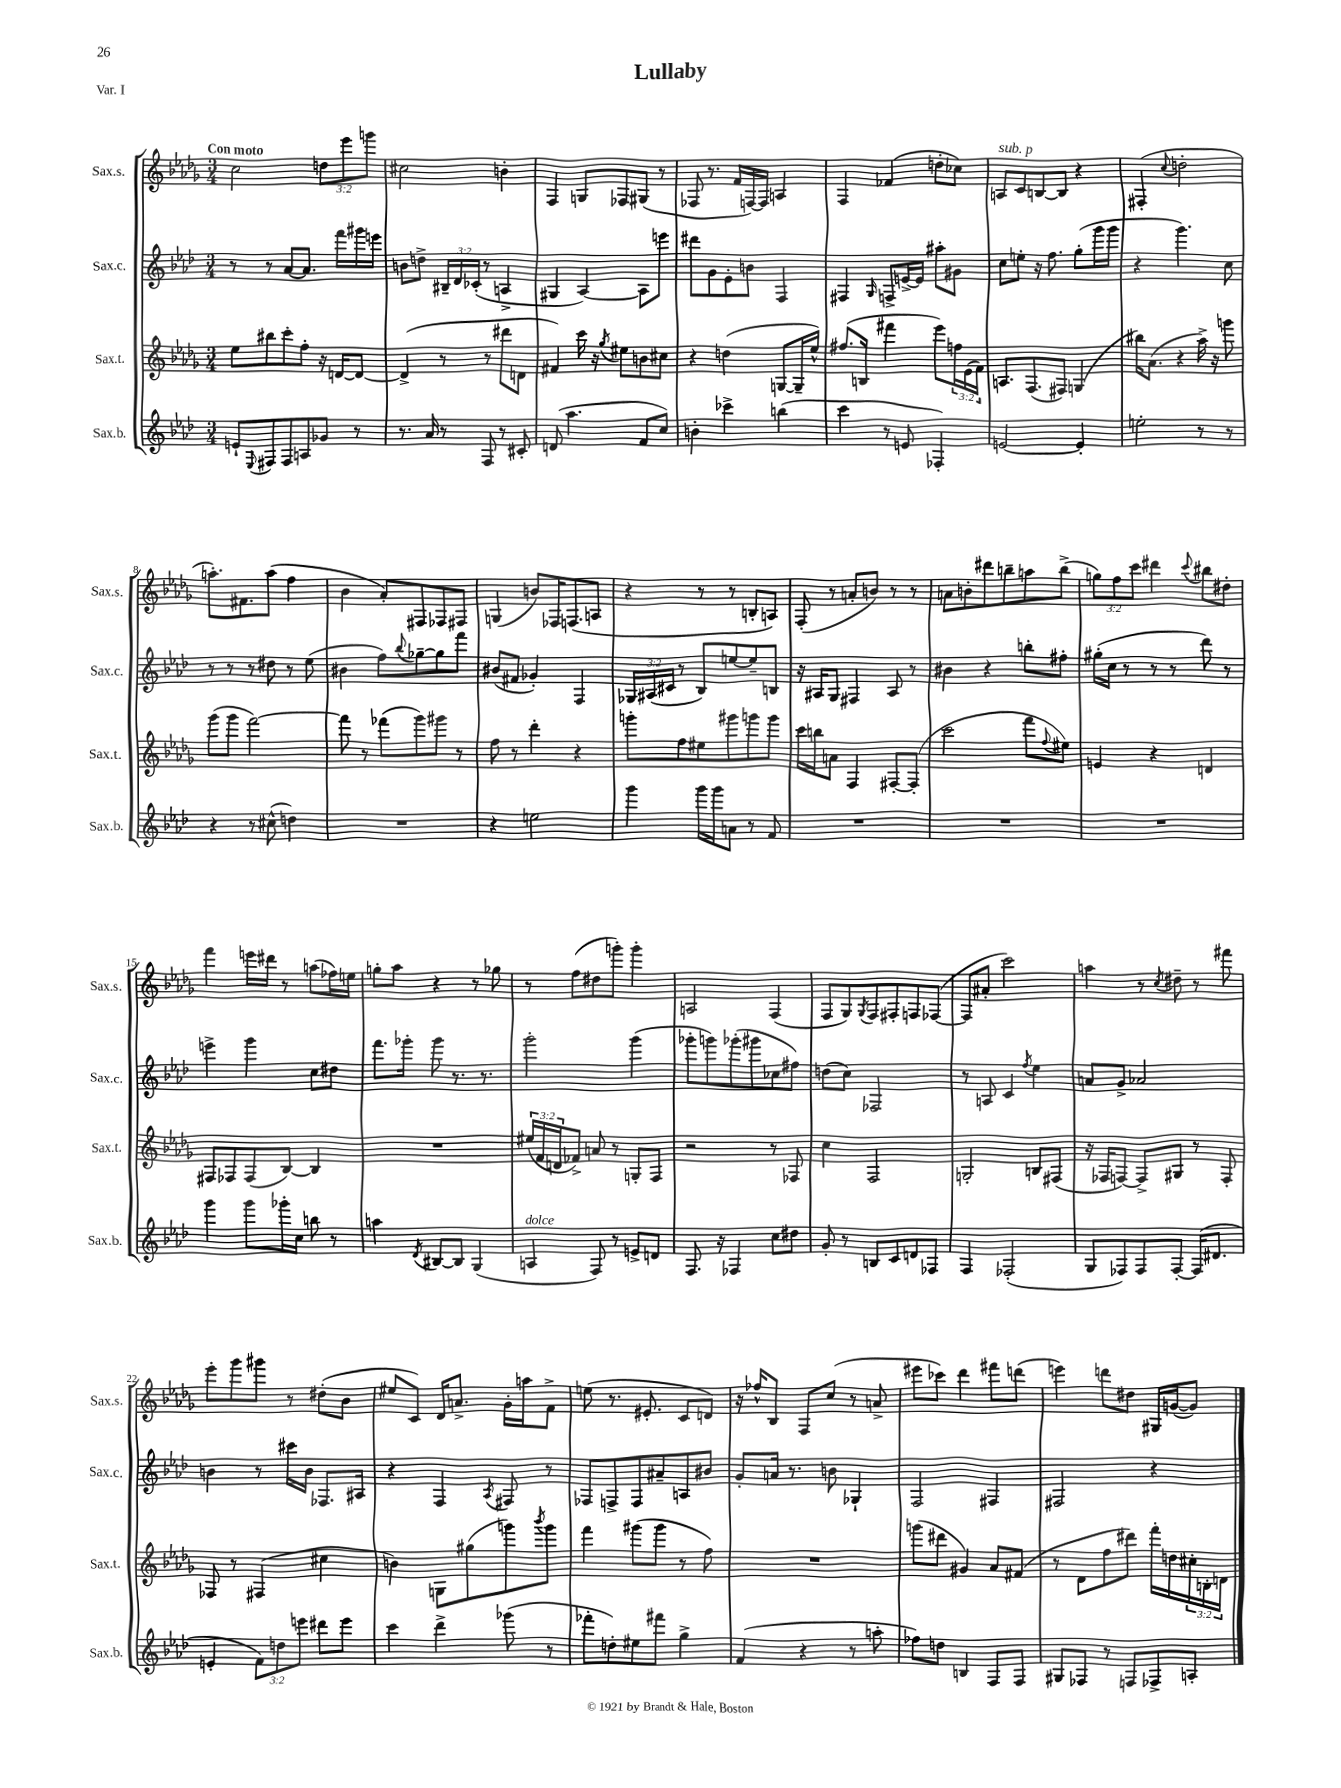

**kern	**kern	**kern	**kern
*part4	*part3	*part2	*part1
*staff4	*staff3	*staff2	*staff1
*I"Sax.b.	*I"Sax.t.	*I"Sax.c.	*I"Sax.s.
*I'Sax.b.	*I'Sax.t.	*I'Sax.c.	*I'Sax.s.
*clefG2	*clefG2	*clefG2	*clefG2
*k[b-e-a-d-]	*k[b-e-a-d-g-]	*k[b-e-a-d-]	*k[b-e-a-d-g-]
*M3/4	*M3/4	*M3/4	*M3/4
=1	=1	=1	=1
!	!	!	!LO:TX:a:B:t=Con moto
8en`/L	8ee-\L	8r	2cc\
8qqE-/	.	.	.
8F#X/	8bb#X\	8r	.
8F#/	8ccc'\	[8a-/L	.
8An/	8ff'\J	8.a-/J]	.
8g-X/J	16r	.	12ddn\L
.	[16dn/KL	16fff\LL	.
.	.	.	12eee-\
8r	8d/J_	16ggg#X\	.
.	.	.	12gggn\J
.	.	16eeen\JJ	.
=2	=2	=2	=2
8.r	(4d^/]	8bn\L	2cc#X\
.	.	8ddn^\J	.
16a-/	.	.	.
8r	8r	24B#X~/LL	.
.	.	24d-/	.
.	.	(24c-X'/JJ	.
8F/	8r	8r	.
8r	8ddd#X\L	4An^/	4bn'\
8c#X'/	8dn\J	.	.
=3	=3	=3	=3
(8dn/	4f#X/)	4G#X/	4F/
4.aa-\	.	.	.
.	16ccc\	[4A-/)	8Gn/L
.	16r	.	.
.	8qgg-/	.	.
.	8ee#X\L	.	8F-X/
8f/L	8bn\	8A-\L]	(8G#X/J
8cc/J)	8cc#X\J	8eeen\J	8r
=4	=4	=4	=4
4bn'\	4r	8ddd#X\L	8F-X/
.	.	8g\	8.r
4ccc-X^\	(4ddn\	8e-'\	.
.	.	.	16f/LL
.	.	8bn\J	[16Fn/)
.	.	.	16F/JJ]
(4bbn\	[8Gn/L	4F/	4An/
.	16G~/L]	.	.
.	16ee-^^/JJ)	.	.
=5	=5	=5	=5
4ccc\	(8.ff#X/L	4F#X/	4F/
.	16Bn/Jk	.	.
.	.	16qqG/	.
8r	4fff#X\	8Fn^/L	(4f-X/
8en/	.	[16en^/L	.
.	.	16e/JJ]	.
4F-X'/)	8eee-\L)	8aa#X'\L	8ddn'\L
.	24ffn\L	8g#X\J	8cc-X\J)
.	(24e-\	.	.
.	24f\JJ)	.	.
=6	=6	=6	=6
!	!	!	!LO:TX:a:i:t=sub. p
[2en/	8.An/L	8cc\L	8An/L
.	.	8een'\J	8c/
.	(8.F/	.	.
.	.	16r	[8Bn/
.	.	8.ff\	.
.	8F#X/J)	.	8B/J]
4e'/]	(4Gn/	(8gg'\L	4r
.	.	16ggg\L	.
.	.	16ggg\JJ	.
=7	=7	=7	=7
2een'\	16bb#X\KL)	4r	(4F#X'/
.	(8.a-\J	.	.
.	.	.	8qqcc/
.	4r	4.ggg\)	2ddn'\
8r	16aa-^\)	.	.
.	16r	.	.
8r	8gggn\	8cc\	.
!!LO:LB:g=z
=8	=8	=8	=8
4r	(8ggg-\L	8r	8.aan'\L)
.	8ggg-\J	8r	.
.	.	.	8.f#X\
8r	[2fff\)	8r	.
(8cc#X^^\	.	8dd#X\	(8aa\J
4ddn\)	.	8r	4ff\
.	.	(8ee-\	.
=9	=9	=9	=9
2.r	8fff\]	4b#X\	4b-\
.	8r	.	.
.	(8fff-X\L	8ff\L)	8a-'/L)
.	.	8qqbb-/	.
.	8ggg-\)	[8gg-X~\	8F#X/
.	8ggg#X\J	8gg-\]	8F-X/
.	8r	8fff\J	8F#X/J
=10	=10	=10	=10
4r	8ff\	(8b#X/L	(4Gn/
.	8r	8f#X/J	.
2een\	4ddd-'\	4g-X'/)	8bn/L)
.	.	.	16F-X/K
.	.	.	(8.Fn/
.	4r	4F/	.
.	.	.	8An/J
=11	=11	=11	=11
4ggg\	8gggn'\L	24G-X/LL	4r
.	.	(24A#X/	.
.	.	24c#X/JJ	.
.	8ff\	8r	.
16ggg\LL	8ee#X\	8B-/L)	8r
16ggg\J	.	.	.
8an\J	8ggg#X\	[8een/	8r
8r	8gggn\	8ee~/]	8Bn'/L
8f/	8ggg\J	8Bn/J	8An/J)
=12	=12	=12	=12
2.r	16ccc\LL	16r	(8F'/
.	16bbn\J	16A#X/KL	.
.	8an\J	8G/J	8r
.	4F/	4F#X/	8an'/L
.	.	.	8bn/J)
.	[8F#X'/L	8A#/	8r
.	(8F#'/J]	8r	8r
=13	=13	=13	=13
2.r	2ccc\	4b#X\	8an\L
.	.	.	8bn'\
.	.	4r	8ddd#X\
.	.	.	8bbn~\
.	8fff\L	8bbn'\L	8aan\
.	8qqff/	.	.
.	8ee#X\J)	8ff#X'\J	(8bb^\J
=14	=14	=14	=14
2.r	4en/	(16gg#X'\LL	12ggn\L)
.	.	16cc\JJ	.
.	.	.	12ff\
.	.	8r	.
.	.	.	12ccc\J
.	4r	8r	4ddd#X\
.	.	8r	.
.	.	.	8qqccc/
.	4dn/	8ddd-\)	8bb#X\L
.	.	8r	8dd#X'\J
!!LO:LB:g=z
=15	=15	=15	=15
4ggg\	8F#X/L	4eeen^\	4fff\
.	8F-X/	.	.
8ggg\L	(8F-/	4ggg\	16eeen\LL
.	.	.	16ddd#X\JJ
16ggg-X'\L	[8B-/J)	.	8r
16cc\JJ	.	.	.
8bbn\	4B-/]	8cc\L	(8aan\L
8r	.	8dd#X\J	16ff-X\L)
.	.	.	16een\JJ
=16	=16	=16	=16
4aan\	2.r	8.fff\L	8ggn'\L
.	.	.	8aa-\J
.	.	16ggg-X'\Jk	.
8qd-/	.	.	.
[8B#X/L	.	8ggg-\	4r
8B#/J]	.	8.r	.
(4G/	.	.	8r
.	.	8.r	.
.	.	.	8gg-X\
=17	=17	=17	=17
!LO:TX:a:i:t=dolce	!	!	!
4An/	(24ee#X/LL	2ggg'\	8r
.	24f/	.	.
.	24dn/J	.	.
.	8f-X^/J)	.	(8ff\L
8F/)	8an/	.	8dd#X\
8r	8r	.	8gggn'\J)
8en^/L	8Gn'/L	(4ggg\	4ggg'\
8dn/J	8F/J	.	.
=18	=18	=18	=18
8.F/	2r	8ggg-X'\L	2An/
.	.	8gggn\)	.
16r	.	.	.
4F-X/	.	(8ggg-X'\	.
.	.	8ggg#X\	.
8cc\L	8r	8cc-X\	(4F/
8dd#X\J	8F-X/	8ff#X\J)	.
=19	=19	=19	=19
8g'/	4cc\	(8ddn\L	8F/L
8r	.	8cc\J)	8G-/)
.	.	.	8qG-/
8Bn/L	2F/	2F-X/	8F/
8c/	.	.	8F#X'/
8dn/	.	.	8Fn/
8F-X/J	.	.	([8F-X/J
=20	=20	=20	=20
4F/	2Gn'/	8r	8F-/L]
.	.	8An/	8a#X'/J
(2F-X'/	.	4c/	2ccc\)
.	.	8qff/	.
.	8Bn/L	4ee-\	.
.	(8F#X/J	.	.
=21	=21	=21	=21
8G/L	16r	8an/L	4aan\
.	16F-X/KL	.	.
8F-X/)	[8Fn/J)	8g^/J	.
8F-/	8F^/L]	2a-X/	8r
.	.	.	8qcc/
[8F-'/J	8G#X/J	.	8dd#X~\
(16F-/KL]	8r	.	8r
8.d#X/J	.	.	.
.	8F'/	.	8fff#X\
!!LO:LB:g=z
=22	=22	=22	=22
4en'/	8F-X/	4bn\	8eee-'\L
.	8r	.	8ggg-\
12f\L)	(4F#X/	8r	8ggg#X\J
12ddn\	.	.	.
.	.	16ccc#X\LL	8r
12eeen\J	.	.	.
.	.	16b\JJ	.
8ddd#X\L	4cc#X\	8.F-X/L	(8dd#X'\L
8eee\J	.	.	8b-\J
.	.	16A#X/Jk	.
=23	=23	=23	=23
4ccc\	4bn\)	4r	8ee#X/L
.	.	.	8c/J)
4ddd-^\	8Gn\L	4F/	16d-/KL
.	.	.	8.an^/J
.	(8gg#X\	.	.
.	.	8qA-/	.
(8ggg-X\	8gggn\)	8F#X/	16g-'\LL
.	.	.	16aan\J
.	8qbbb-/	.	.
8r	8ggg\J	8r	8f^\J
=24	=24	=24	=24
8fff-X'\L	4fff\	8F-X/L	(8een\
8ddn'\)	.	8Fn^/	8.r
8ee#X\	(8ggg#X\L	8F/	.
.	.	.	8.e#X'/
8fff#X\J	8ggg#\J	8a#X~/	.
4gg^\	8r	8An/	8c/L
.	8ff\)	8b#X/J	8dn/J)
=25	=25	=25	=25
(4f/	2.r	8g'/L	16r
.	.	.	16ff-X^^/KL
.	.	16an/Jk	8B-/J
.	.	8.r	.
4r	.	.	8F/L
.	.	8bn\	(8cc/J
8r	.	4G-X`/	8r
8aan'\	.	.	8an^/
=26	=26	=26	=26
8ff-X\L)	(8gggn\L	2F/	8eee#X\L
8ddn\J	8ddd#X\J	.	8ccc-X\J)
4Bn/	4g#X/)	.	4ddd-\
8F/L	8a-/L	4F#X/	8fff#X\L
8F/J	(8f#X/J	.	(8dddn\J
=27	=27	=27	=27
8G#X/L	8r	2F#X/	4eeen\)
8F-X/J	8d-\L	.	.
8r	8ff\	.	8dddn\L
8Fn/L	8ddd#X\J)	.	8dd#X\J
8F-X^/	16fff'\LL	4r	16G#X/LL
.	16ddn\	.	([16gn/J
8An'/J	24cc#X'\	.	8g/J])
.	24Bn'\	.	.
.	24dn\JJ	.	.
==	==	==	==
*-	*-	*-	*-
